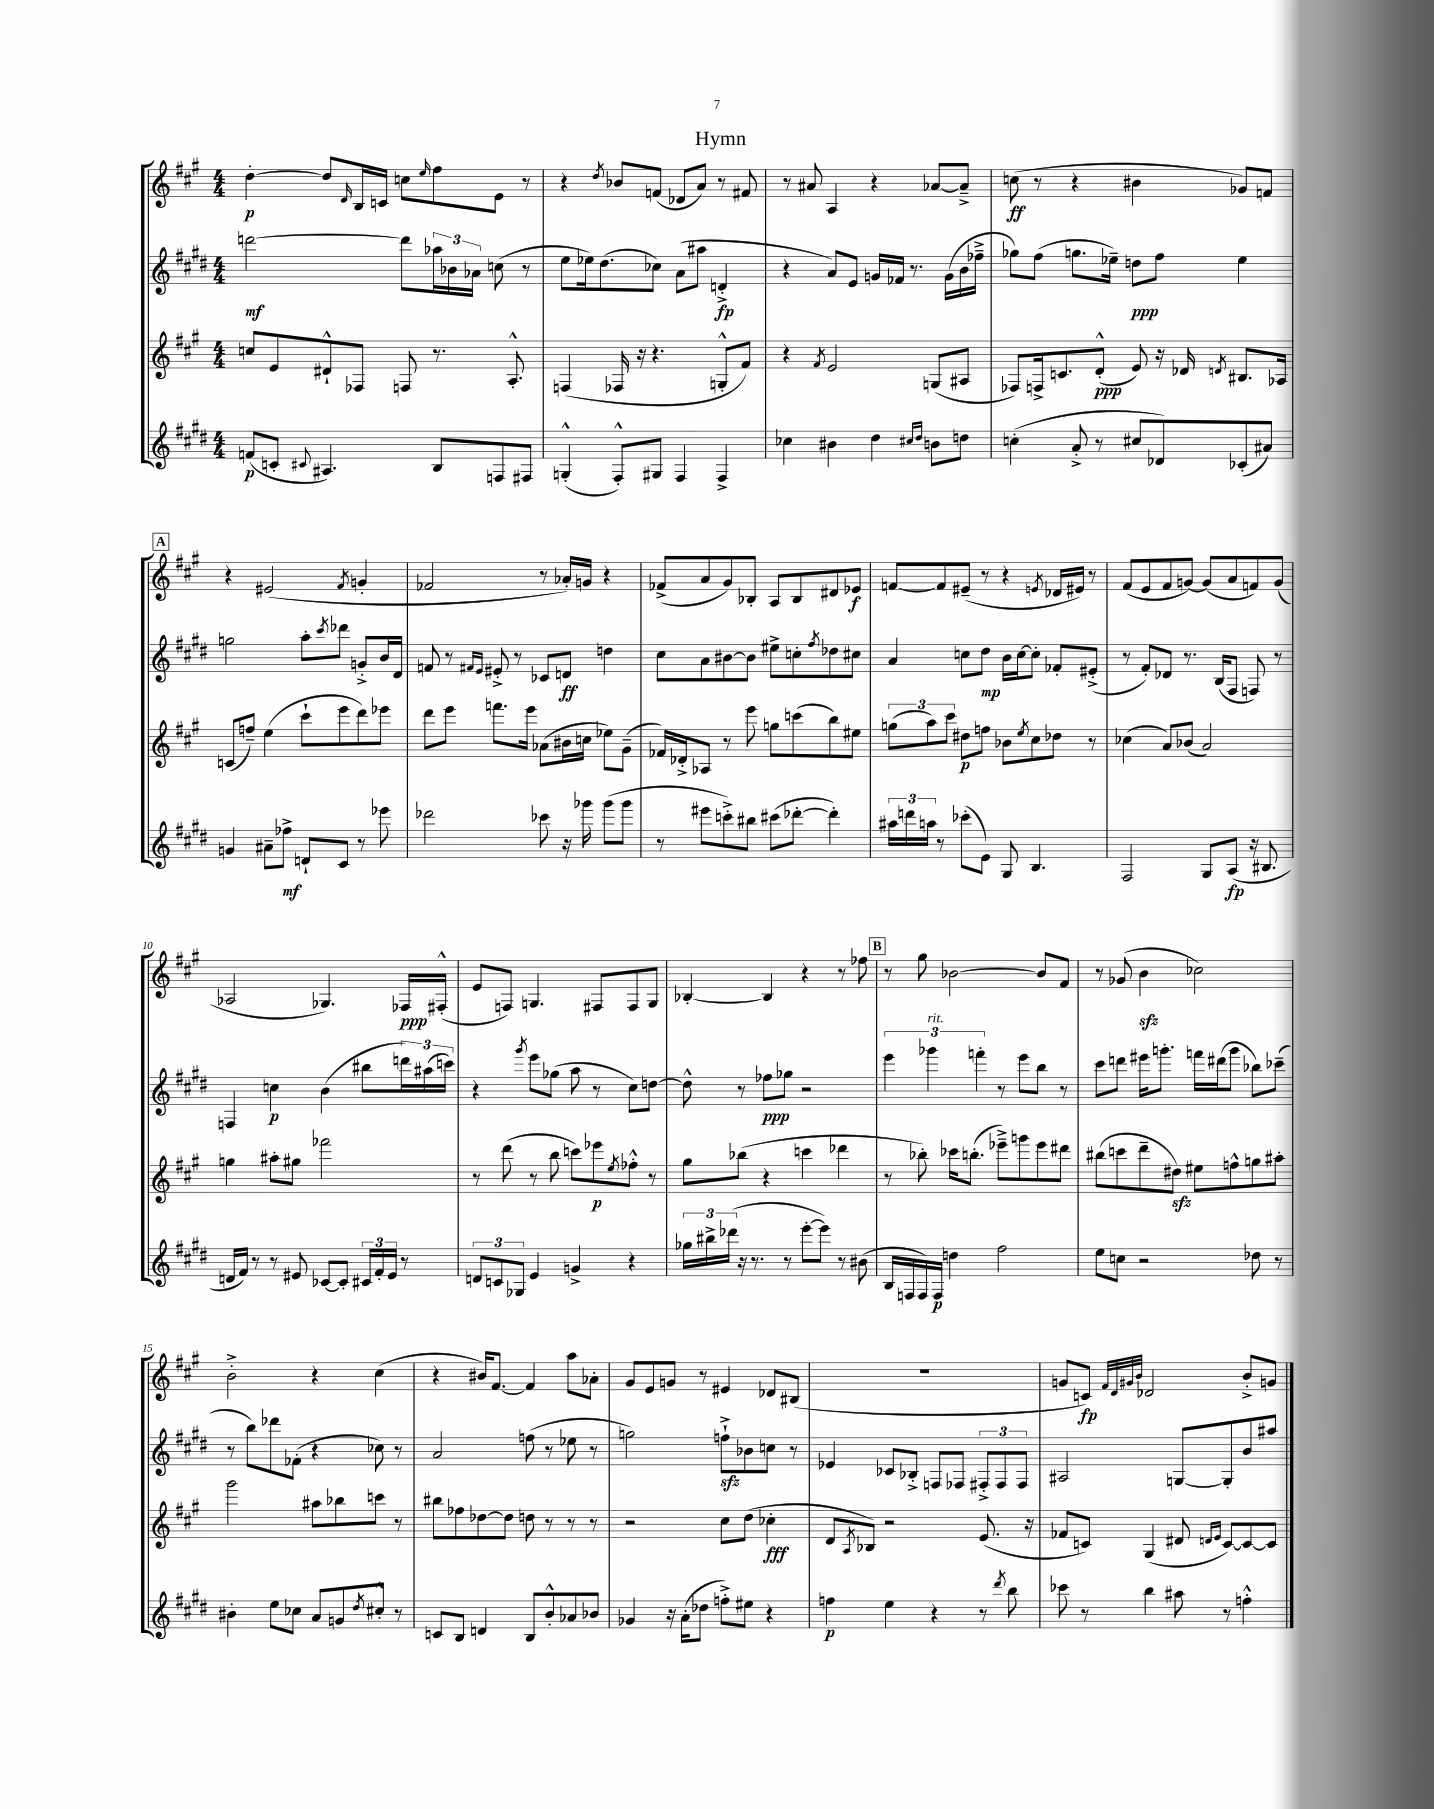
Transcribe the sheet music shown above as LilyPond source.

\header { title = "Hymn" }
<<
\new StaffGroup <<
\new Staff = "s0" {
    \clef treble \key a \major \numericTimeSignature \time 4/4
    d''4~-.\p d''8 \grace { d'16 } b16 c'16 c''8 \grace { e''16 } fis''8 e'8 r8 |
    r4 \acciaccatura { d''8 } bes'8 f'8( des'8 a'8) r8 fis'8 |
    r8 ais'8 a4 r4 aes'8~ aes'8---> |
    c''8\ff( r8 r4 bis'4 ges'8) f'8 |
    \mark \markup { \box "A" } r4 eis'2( \acciaccatura { fis'8 } g'4-. |
    fes'2 r8 aes'16-.) g'16 r4 |
    fes'8->( a'8 gis'8) bes8-. a8 bes8 dis'8 ees'8\f |
    f'8~ f'8 eis'8--( r8 r4 \acciaccatura { e'8 } des'16 eis'16) r8 |
    fis'8( e'8 fis'8 g'8~) g'8( a'8 f'8) g'8( |
    aes2 ges4.) fes16\ppp fis16-.-^( |
    e'8 f8) g4. fis8 fis8 g8 |
    bes4~-. bes4 r4 r8 fes''8 |
    \mark \markup { \box "B" } r8 gis''8 bes'2~ bes'8 fis'8 |
    r8 ges'8( b'4\sfz ces''2) |
    b'2-.-> r4 cis''4( |
    r4 bis'16) fis'8.~ fis'4 a''8 aes'8-. |
    gis'8 e'8 g'8 r8 eis'4 des'8 bis8( |
    R1 |
    g'8 c'8\fp) \grace { fis'32 d'32 gis'32 b'32 } des'2 b'8-.-> g'8 \bar "|." |
}
\new Staff = "s1" {
    \clef treble \key e \major \numericTimeSignature \time 4/4
    d'''2~\mf d'''8 \tuplet 3/2 { aes''16 bes'16 aes'16 } c''8( r8 |
    e''8 ees''16) dis''8.( ces''8) a'8( ais''8 d'4-.->\fp |
    r4 a'8) e'8 g'16 fes'16 r8. g'16( b'16 fes''16---> |
    ges''8) fis''8( g''8. ees''16--) d''8\ppp fis''8 ees''4 |
    \mark \markup { \box "A" } g''2 a''8-. \acciaccatura { cis'''8 } des'''8 g'8-.-> b'16 dis'16 |
    f'8 r8 \grace { fis'16 e'16 } eis'8-.-> r8 ces'8 d'8\ff d''4 |
    cis''8 a'8 bis'8~ bis'8 eis''8-> c''8-. \acciaccatura { fis''8 } des''8 cis''8 |
    a'4 c''8 dis''8\mp b'16 c''16~ c''8-. fes'8-. eis'8-.->( |
    r8 fis'8-.) des'8 r8. b16( fis8 f8) r8 |
    f4 c''4\p b'4( bis''8 \tuplet 3/2 { d'''16) ais''16( c'''16) } |
    r4 \acciaccatura { gis'''8 } e'''8 ges''8( a''8 r8 cis''8) d''8~ |
    d''8-^ r8 fes''8\ppp ges''8 r2 |
    \mark \markup { \box "B" } \tuplet 3/2 { e'''4 ges'''4^\markup { \italic "rit." } f'''4-. } r8 e'''8 b''8 r8 |
    cis'''8 d'''8 eis'''16 g'''8.-. f'''16 dis'''16( g'''8 bes''8) ces'''8--( |
    r8 b''8) des'''8 fes'8-.( r4 ces''8) r8 |
    a'2 f''8( r8 ees''8 r8 |
    g''2) f''8-!->\sfz bes'8 c''8 r8 |
    ees'4 ces'8 bes8-.-> f8 fes8 \tuplet 3/2 { fis8-.-> fis8 fis8 } |
    ais2 g8~ g8-. b'8 ais''8 \bar "|." |
}
\new Staff = "s2" {
    \clef treble \key a \major \numericTimeSignature \time 4/4
    c''8 e'8 dis'8-!-^ fes8 f8 r8. a8.-.-^ |
    f4( fes16 r16 r4. g8-.-^ fis'8) |
    r4 \acciaccatura { fis'8 } e'2 g8( ais8 |
    fes8) f16-> c'8. d'8-.-^\ppp( e'8) r16 des'16 \acciaccatura { d'8 } bis8. aes16 |
    \mark \markup { \box "A" } c'8( f''8--) e''4( cis'''8-! e'''8 d'''8) ees'''8 |
    d'''8 e'''8 f'''8. e'''16 aes'8( bis'16 c''16 ees''8) gis'8--( |
    fes'16) des'16-.-> aes8 r8 e'''8 g''8 c'''8( b''8) eis''8 |
    \tuplet 3/2 { g''8( a''8) cis'''8 } dis''8\p f''8 bes'8 \acciaccatura { e''8 } cis''8 des''8 r8 |
    ces''4( a'8) bes'8( a'2) |
    g''4 ais''8-. gis''8 fes'''2 |
    r8 d'''8( r8 b''8 c'''8) ees'''8\p \acciaccatura { e''8 } fes''8-.-^ r8 |
    gis''8 bes''8( r4 c'''4 des'''4 |
    \mark \markup { \box "B" } r8 bes''8-.) ces'''16 b''8.-.( ees'''8--->) g'''8 ees'''8 dis'''8 |
    bis''8( c'''8 d'''8-- dis''8\sfz) eis''8 f''8-^ g''8 ais''8-. |
    gis'''2 ais''8 bes''8 c'''8 r8 |
    bis''8 fes''8 des''8~ des''8 d''8 r8 r8 r8 |
    r2 cis''8 d''8( ces''4-.\fff |
    d'8 \acciaccatura { a8 } bes8) r2 e'8.( r16 |
    fes'8 c'8) gis4( dis'8 \grace { d'16 e'16 } c'8~) c'8~ c'8 \bar "|." |
}
\new Staff = "s3" {
    \clef treble \key e \major \numericTimeSignature \time 4/4
    f'8\p( c'8-. \appoggiatura { cis'8 } ais4.) b8 f8 fis8 |
    g4-.-^( fis8-.-^) gis8 fis4 fis4-> |
    ces''4 bis'4 dis''4 \grace { cis''16 dis''16 } b'8 d''8 |
    c''4-.( a'8-.-> r8 cis''8 des'8) ces'8-.( ais'8) |
    \mark \markup { \box "A" } g'4 ais'8-- fes''8->\mf d'8-! cis'8 r8 ees'''8 |
    des'''2 ces'''8 r16 ges'''16 ges'''8( ges'''8 |
    r8 eis'''8 c'''8-.->) bis''8 cis'''8( des'''8~-. des'''4-.) |
    \tuplet 3/2 { ais''16 d'''16 a''16 } r8 ces'''8-.( e'8) gis8 b4. |
    fis2 gis8 a8\fp( r16 bis8. |
    d'16 fis'16) r8 r8 eis'8 ces'8~ ces'8-. \tuplet 3/2 { cis'16 fis'16-. eis'16 } r8 |
    \tuplet 3/2 { d'8 c'8 ges8 } e'4 g'4-> r4 |
    \tuplet 3/2 { ges''16 bis''16-> des'''16( } r16 r8. r8 e'''8~-. e'''8) r8 bis'8( |
    \mark \markup { \box "B" } b16 f16 f16) f16\p d''4 fis''2 |
    e''8 c''8 r2 des''8 r8 |
    bis'4-. e''8 ces''8 a'8 g'8 \acciaccatura { dis''8 } cis''8-.-^ r8 |
    c'8 b8 d'4 b8 b'8-.-^ aes'8 bes'8 |
    ges'4 r16 a'16-.( des''8 f''8-.->) eis''8 r4 |
    f''4\p e''4 r4 r8 \acciaccatura { dis'''8 } b''8 |
    ces'''8 r8 b''4 ais''8 r8 f''4-.-^ \bar "|." |
}
>>
>>
